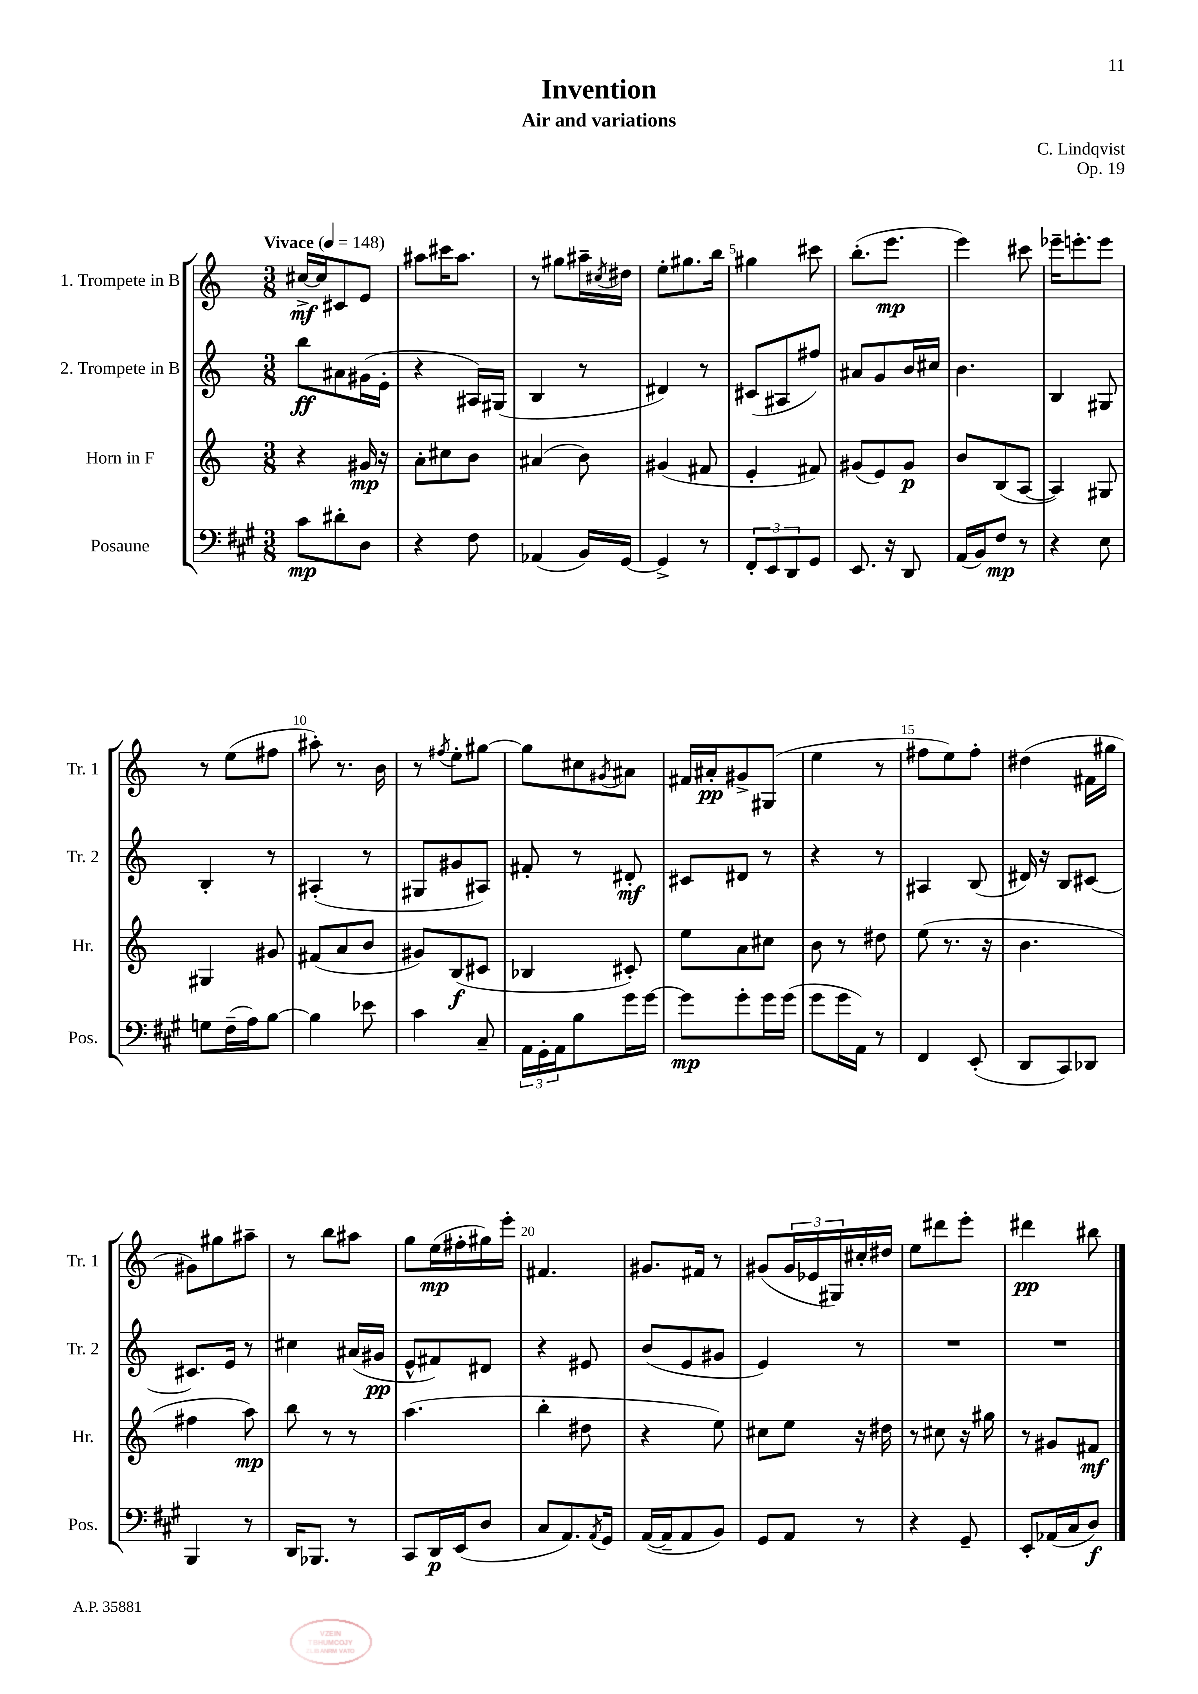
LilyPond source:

\header { title = "Invention" composer = "C. Lindqvist" subtitle = "Air and variations" opus = "Op. 19" }
<<
\new StaffGroup <<
\new Staff = "s0" \with { instrumentName = "1. Trompete in B" shortInstrumentName = "Tr. 1" } {
    \clef treble \key c \major \numericTimeSignature \time 3/8 \tempo "Vivace" 4 = 148
    cis''16~->\mf cis''16 cis'8 e'8 |
    ais''8 cis'''16 ais''8. |
    r8 gis''8 ais''16-- \acciaccatura { cis''8 } dis''16 |
    e''8-. gis''8. b''16 |
    gis''4 cis'''8 |
    b''8.-.( e'''8.\mp |
    e'''4) cis'''8 |
    ees'''16-- e'''8.-. e'''8 |
    r8 e''8( fis''8 |
    ais''8-.) r8. b'16 |
    r8 \acciaccatura { fis''8 } e''8-. gis''8~ |
    gis''8 cis''8 \acciaccatura { gis'8 } ais'8 |
    fis'16 ais'16-.\pp gis'8-> gis8( |
    e''4 r8 |
    fis''8 e''8) fis''8-. |
    dis''4( fis'16 gis''16 |
    gis'8) gis''8 ais''8-- |
    r8 b''8 ais''8 |
    g''8 e''16\mp( fis''16-. gis''16) e'''16-. |
    fis'4. |
    gis'8. fis'16 r8 |
    gis'8( \tuplet 3/2 { gis'16 ees'16 gis16) } cis''16-. dis''16 |
    e''8 dis'''8 e'''8-. |
    dis'''4\pp bis''8 \bar "|." |
}
\new Staff = "s1" \with { instrumentName = "2. Trompete in B" shortInstrumentName = "Tr. 2" } {
    \clef treble \key c \major \numericTimeSignature \time 3/8
    b''8\ff ais'8 gis'16( e'16-. |
    r4 ais16) gis16( |
    b4 r8 |
    dis'4) r8 |
    cis'8( ais8 fis''8) |
    ais'8 g'8 b'16 cis''16 |
    b'4. |
    b4 gis8 |
    b4-. r8 |
    ais4-.( r8 |
    gis8 gis'8 ais8) |
    fis'8-. r8 dis'8-.\mf |
    cis'8 dis'8 r8 |
    r4 r8 |
    ais4 b8( |
    dis'16) r16 b8 cis'8~ |
    cis'8. e'16 r8 |
    cis''4 ais'16( gis'16\pp |
    e'8-^ fis'8) dis'8 |
    r4 eis'8 |
    b'8( e'8 gis'8 |
    e'4) r8 |
    R4. |
    R4. \bar "|." |
}
\new Staff = "s2" \with { instrumentName = "Horn in F" shortInstrumentName = "Hr." } {
    \clef treble \key c \major \numericTimeSignature \time 3/8
    r4 gis'16\mp r16 |
    a'8-. cis''8 b'8 |
    ais'4( b'8) |
    gis'4( fis'8 |
    e'4-. fis'8) |
    gis'8( e'8) gis'8\p |
    b'8 b8( a8~ |
    a4) gis8 |
    gis4 gis'8 |
    fis'8( a'8 b'8 |
    gis'8) b8\f( cis'8 |
    bes4 cis'8-.) |
    e''8 a'8 cis''8 |
    b'8 r8 dis''8 |
    e''8( r8. r16 |
    b'4. |
    fis''4 a''8\mp) |
    b''8 r8 r8 |
    a''4.( |
    b''4-. dis''8 |
    r4 e''8) |
    cis''8 e''8 r16 dis''16 |
    r8 cis''8 r16 gis''16 |
    r8 gis'8 fis'8\mf \bar "|." |
}
\new Staff = "s3" \with { instrumentName = "Posaune" shortInstrumentName = "Pos." } {
    \clef bass \key a \major \numericTimeSignature \time 3/8
    cis'8\mp dis'8-. d8 |
    r4 fis8 |
    aes,4( b,16) gis,16~ |
    gis,4-> r8 |
    \tuplet 3/2 { fis,8-. e,8 d,8 } gis,8 |
    e,8. r16 d,8 |
    a,16( b,16) fis8\mp r8 |
    r4 e8 |
    g8 fis16--( a16) b8~ |
    b4 ees'8 |
    cis'4 cis8-- |
    \tuplet 3/2 { a,16 gis,16-. a,16 } b8 gis'16 gis'16~ |
    gis'8\mp gis'8-. gis'16 gis'16( |
    gis'8 gis'16 a,16) r8 |
    fis,4 e,8-.( |
    d,8 cis,8) des,8 |
    b,,4 r8 |
    d,16 bes,,8. r8 |
    cis,8 d,16\p e,16( d8 |
    cis8 a,8.) \acciaccatura { a,8 } gis,16 |
    a,16~( a,16-- a,8 b,8) |
    gis,8 a,8 r8 |
    r4 gis,8-- |
    e,8-. aes,16( cis16 d8\f) \bar "|." |
}
>>
>>
\layout { \context { \Score \override BarNumber.break-visibility = ##(#f #t #t) barNumberVisibility = #(every-nth-bar-number-visible 5) } }
